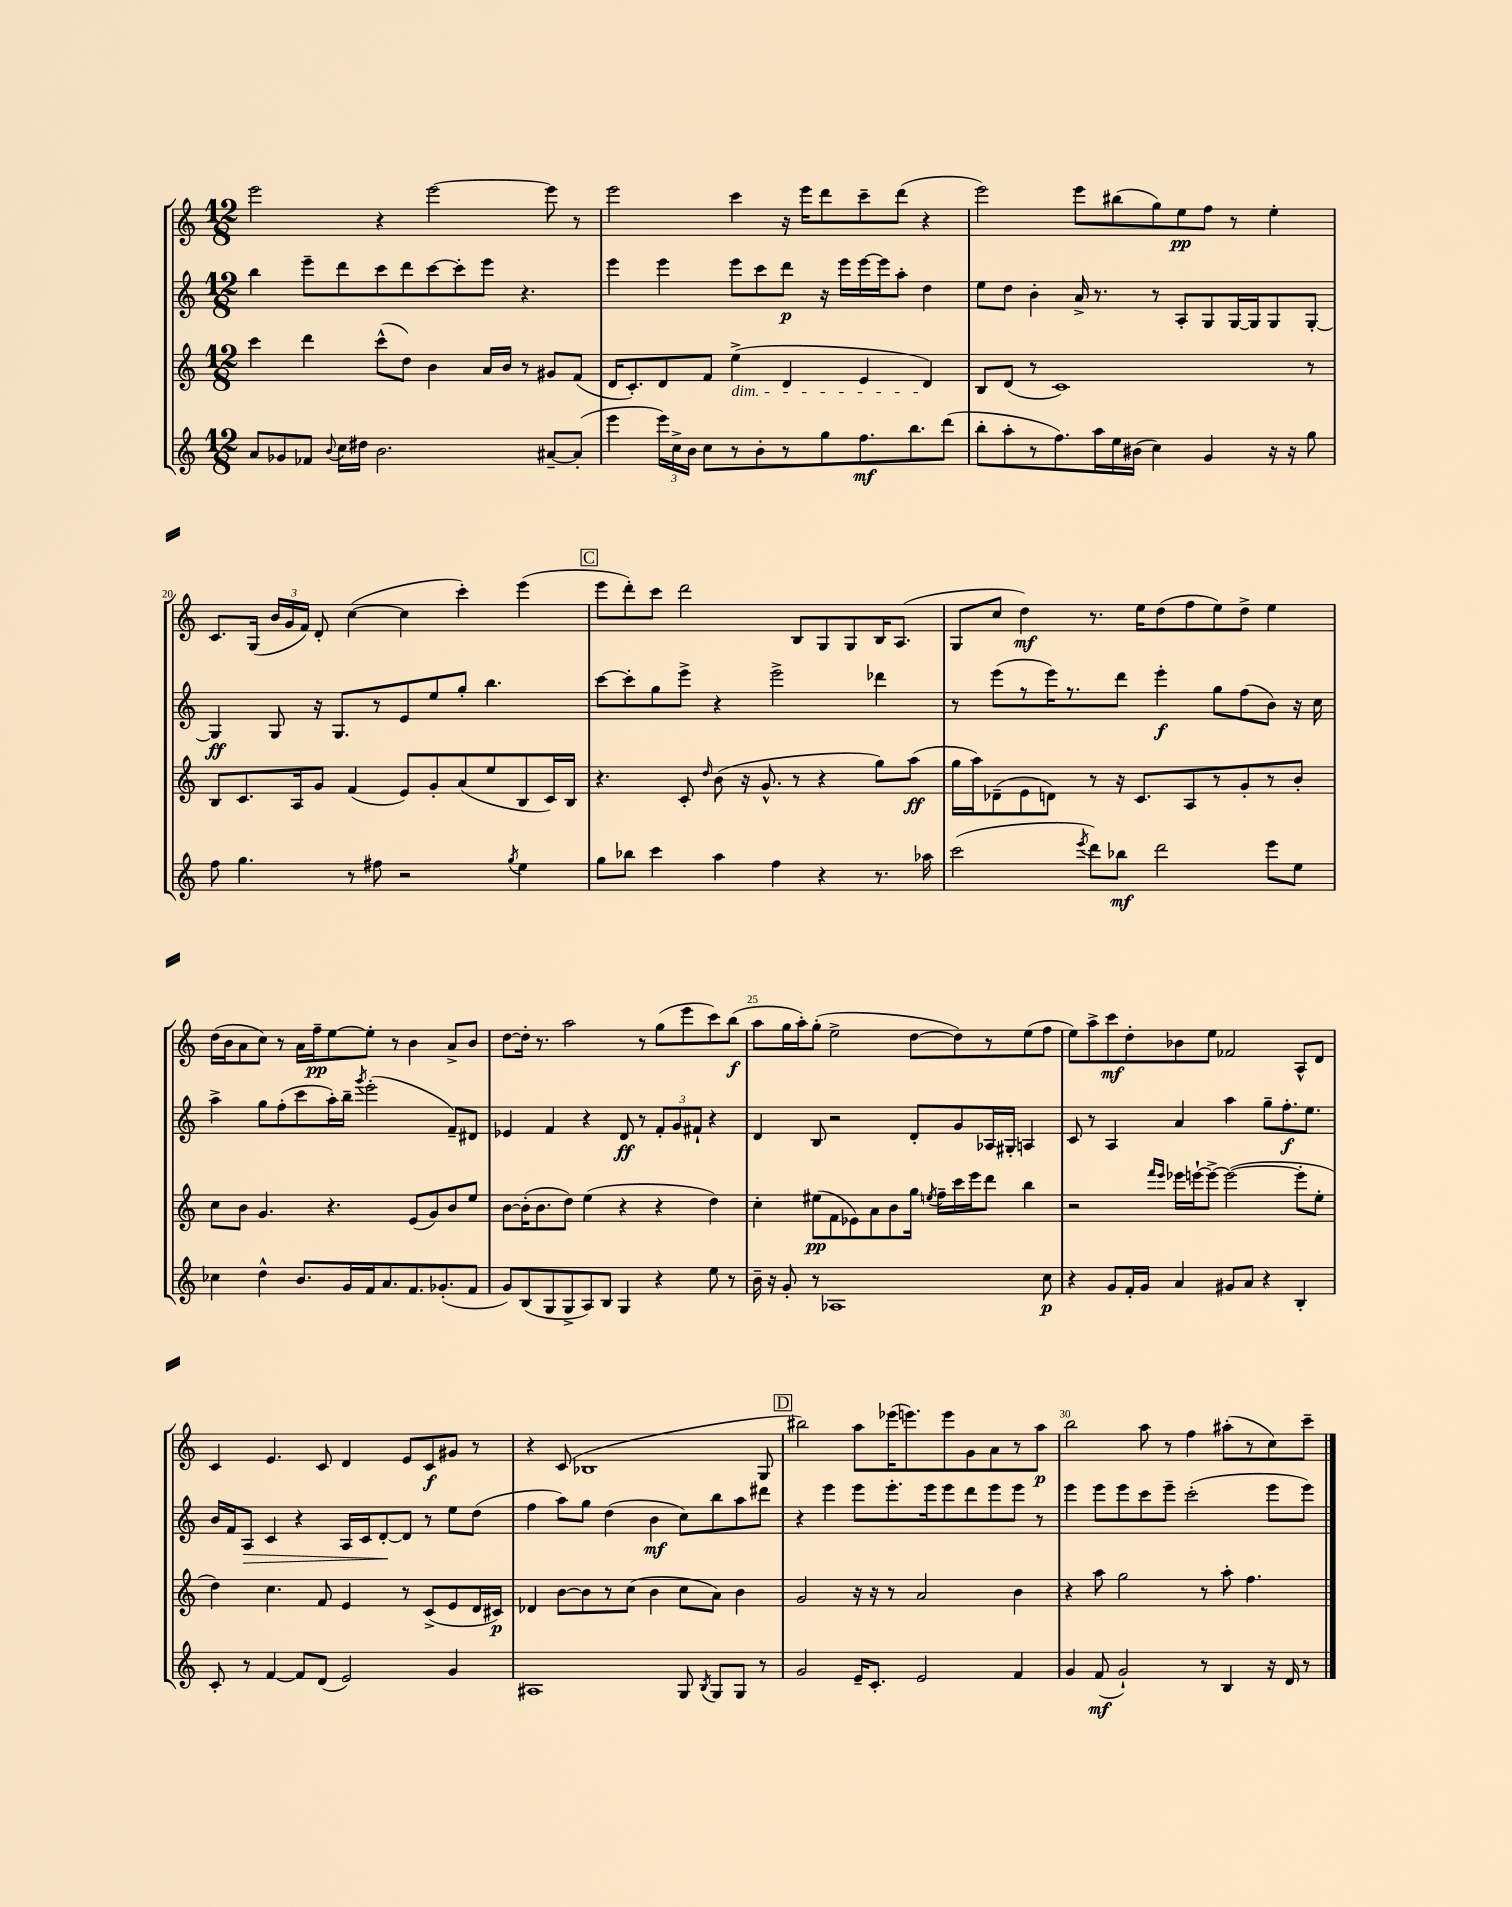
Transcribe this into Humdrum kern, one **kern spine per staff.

**kern	**kern	**kern	**kern
*staff4	*staff3	*staff2	*staff1
*clefG2	*clefG2	*clefG2	*clefG2
*k[]	*k[]	*k[]	*k[]
*M12/8	*M12/8	*M12/8	*M12/8
8a/L	4ccc\	4bb\	2eee\
8g-/	.	.	.
8f-/J	4ddd\	8eee~\L	.
8qqb/	.	.	.
16cc\LL	.	8ddd\	.
16dd#\JJ	.	.	.
2.b\	(8ccc^^\L	8ccc\	4r
.	8dd\J)	8ddd\	.
.	4b\	[8ccc\	[2eee\
.	.	8ccc'\]	.
.	16a/LL	8eee\J	.
.	16b/JJ	.	.
.	8r	4.r	.
[8a#~/L	8g#/L	.	8eee\]
(8a#'/]J	(8f/J	.	8r
=	=	=	=
4eee\	16d/LK	4eee\	2eee\
.	8.c'/)	.	.
24eee\LL)	8d/	4eee\	.
24cc^\	.	.	.
24b\JJ	.	.	.
8cc\L	8f/J	.	.
8r	(4ee^\	8eee\L	4ccc\
8b'\	.	8ccc\	.
8r	4d/	8ddd\J	16r
.	.	.	16eee\LK
8gg\	.	16r	8ddd\
.	.	16eee\LL	.
8.ff\	4e/	[16eee\	8ccc~\
.	.	16eee\]J	.
.	.	8aa'\J	(8ddd\J
8.bb\	.	.	.
.	4d/)	4dd\	4r
(8ddd\J	.	.	.
=	=	=	=
8bb'\L	8B/L	8ee\L	2eee\)
8aa'\	(8d/J	8dd\J	.
8r	8r	4b'\	.
8.ff\)	1c)	.	.
.	.	16a^/	8eee\L
16aa\L	.	8.r	.
16ee\	.	.	(8bb#\
(16b#\JJ	.	.	.
4cc\)	.	8r	8gg\)
.	.	8A'/L	8ee\
4g/	.	8G/	8ff\J
.	.	[16G/L	8r
.	.	16G/]J	.
16r	.	8G/	4ee'\
16r	.	.	.
8gg\	8r	[8G'/J	.
=	=	=	=
8ff\	8B/L	4G/]	8.c/L
4.gg\	8.c/	.	.
.	.	.	(16G/Jk
.	.	8G/	24b/LL
.	.	.	24g/
.	16A/k	.	.
.	.	.	24f/JJ)
.	8g/J	16r	8d'/
.	.	8.G/L	.
8r	(4f/	.	([4cc\
8ff#\	.	8r	.
2r	8e/L)	8e/	4cc\]
.	8g'/	8ee/	.
.	(8a/	8gg'/J	4ccc'\)
.	8ee/	4.bb\	.
8qgg/	.	.	.
4ee\	8B/	.	(4eee\
.	16c/L)	.	.
.	16B/JJ	.	.
=	=	=	=
8gg\L	4.r	[8ccc\L	8eee\L
8bb-\J	.	8ccc'\]	8ddd'\)
4ccc\	.	8gg\	8ccc\J
.	8c'/	8eee^\J	2ddd\
.	16qqdd/	.	.
4aa\	(8b\	4r	.
.	16r	.	.
.	8.g^^/	.	.
4ff\	.	2eee^\	.
.	8r	.	8B/L
4r	4r	.	8G/
.	.	.	8G/
8.r	8gg\L)	4ddd-\	16B/K
.	.	.	(8.A/J
.	(8aa\J	.	.
16aa-\	.	.	.
=	=	=	=
(2ccc\	16gg\LL	8r	8G/L
.	16aa\J)	.	.
.	(8d-~\	(8eee\L	8cc/J
.	8e\	8r	4dd\)
.	8d\J)	16eee\K)	.
.	.	8.r	.
8qeee/	.	.	.
8ddd\L)	8r	.	8.r
8bb-\J	16r	8ddd\J	.
.	8.c/L	.	16ee\LK
2ddd\	.	4eee'\	(8dd\
.	8A/	.	8ff\
.	8r	8gg\L	8ee\)
.	8g'/	(8ff\	8dd^\J
8eee\L	8r	8b\J)	4ee\
8ee\J	8b'/J	16r	.
.	.	16cc\	.
=	=	=	=
4cc-\	8cc\L	4aa^\	(16dd\LL
.	.	.	16b\J
.	8b\J	.	8a\
4dd^^\	4.g/	8gg\L	8cc\J)
.	.	(8ff'\	8r
8.b/L	.	8ccc\	16a\LL
.	.	.	16ff~\J
.	4.r	16aa'\L)	[8ee\
16g/L	.	16bb~\JJ	.
.	.	8qggg/	.
16f/J	.	(2eee'\	8ee'\]J
8.a/	.	.	.
.	.	.	8r
8.f/	(8e/L	.	4b\
.	8g/)	.	.
(8.g-'/	.	.	.
.	8b/	8f~/L)	8a^/L
8f/J	8ee/J	8d#/J	8b/J
=	=	=	=
8g/L)	[8b\L	4e-/	[8dd\L
(8B/	(16b'\]K	.	16dd'\]Jk
.	8.b\	.	8.r
8G/	.	4f/	.
8G^/	8dd\J)	.	2aa\
8A/)	(4ee\	4r	.
8B/J	.	.	.
4G/	4r	8d/	.
.	.	8r	8r
4r	4r	12f'/L	(8gg\L
.	.	12g/	.
.	.	.	8eee\
.	.	12f#`/J	.
8ee\	4dd\)	4r	8ccc\)
8r	.	.	(8bb\J
=	=	=	=
16b~\	4cc'\	4d/	8aa\L
16r	.	.	.
8g'/	.	.	16gg\L
.	.	.	16aa'\J)
8r	(8ee#\L	8B/	(8gg'\J
1A-	8f\	2r	2ee^\
.	8e-\)	.	.
.	8a\	.	.
.	8b\	.	.
.	16gg\Jk	8d'/L	[8dd\L
.	8qee/	.	.
.	16ff~\LL	.	.
.	16ccc\	8g/	8dd\])
.	16eee\J	.	.
.	8ddd\J	16A-/L	8r
.	.	16G#'/JJ	.
.	4bb\	4A/	(8ee\
8cc\	.	.	8ff\J
=	=	=	=
4r	2r	8c/	8ee\L)
.	.	8r	8aa^\
8g/L	.	4A/	8ccc\
16f'/L	.	.	8dd'\
16g/JJ	.	.	.
.	16qqfff/LL	.	.
.	16qqeee/JJ	.	.
4a/	16eee-\LL	4a/	8b-\
.	[16eee`\J	.	.
.	8eee^\_J	.	8ee\J
8g#/L	(2eee\_	4aa\	2f-/
8a/J	.	.	.
4r	.	8gg~\L	.
.	.	8.ff'\	.
4B'/	8eee'\]L	.	8A^^/L
.	.	8.ee\J	.
.	8ee'\J	.	8d/J
=	=	=	=
8c'/	4dd\)	16b/LL	4c/
.	.	16f/J	.
8r	.	8A/J	.
[4f/	4.cc\	4c/	4.e/
8f/]L	.	4r	.
(8d/J	8f/	.	8c/
2e/)	4e/	16A/LL	4d/
.	.	16c/J	.
.	.	[8d'/	.
.	8r	8d/]J	8e/L
.	(8c^/L	8r	8c/
4g/	8e/	8ee\L	8g#/J
.	16d/L	(8dd\J	8r
.	16c#/JJ)	.	.
=	=	=	=
1A#	4d-/	4ff\	4r
.	[8b\L	8aa\L)	(8c/
.	8b\]	8gg\J	1B-
.	8r	(4dd\	.
.	(8cc\J	.	.
.	4b\	4b\	.
8G/	8cc\L	8cc\L)	.
8qB/	.	.	.
8G/L	8a\J)	8bb\	.
8G/J	4b\	8aa\	.
8r	.	8ddd#\J	8G/
=	=	=	=
2g/	2g/	4r	2bb#\)
.	.	4eee\	.
16e~/LK	16r	8eee\L	8aa\L
8.c'/J	16r	.	.
.	8r	8.eee'\	(16eee-\K
.	.	.	8.eee\)
2e/	2a/	.	.
.	.	16eee\k	.
.	.	8eee\	8eee\
.	.	8ddd\	8g\
.	.	8eee\	8a\
4f/	4b\	8eee\J	8r
.	.	8r	8aa\J
=	=	=	=
4g/	4r	4eee\	2bb\
(8f/	8aa\	8eee\L	.
2g`/)	2gg\	8eee\	.
.	.	8ccc\	8aa\
.	.	8eee~\J	8r
.	.	(2ccc'\	4ff\
8r	8r	.	.
4B/	8aa'\	.	(8aa#'\L
.	4.ff\	.	8r
16r	.	8eee\L	8cc\)
16d/	.	.	.
8r	.	8eee\J)	8ccc~\J
==	==	==	==
*-	*-	*-	*-
